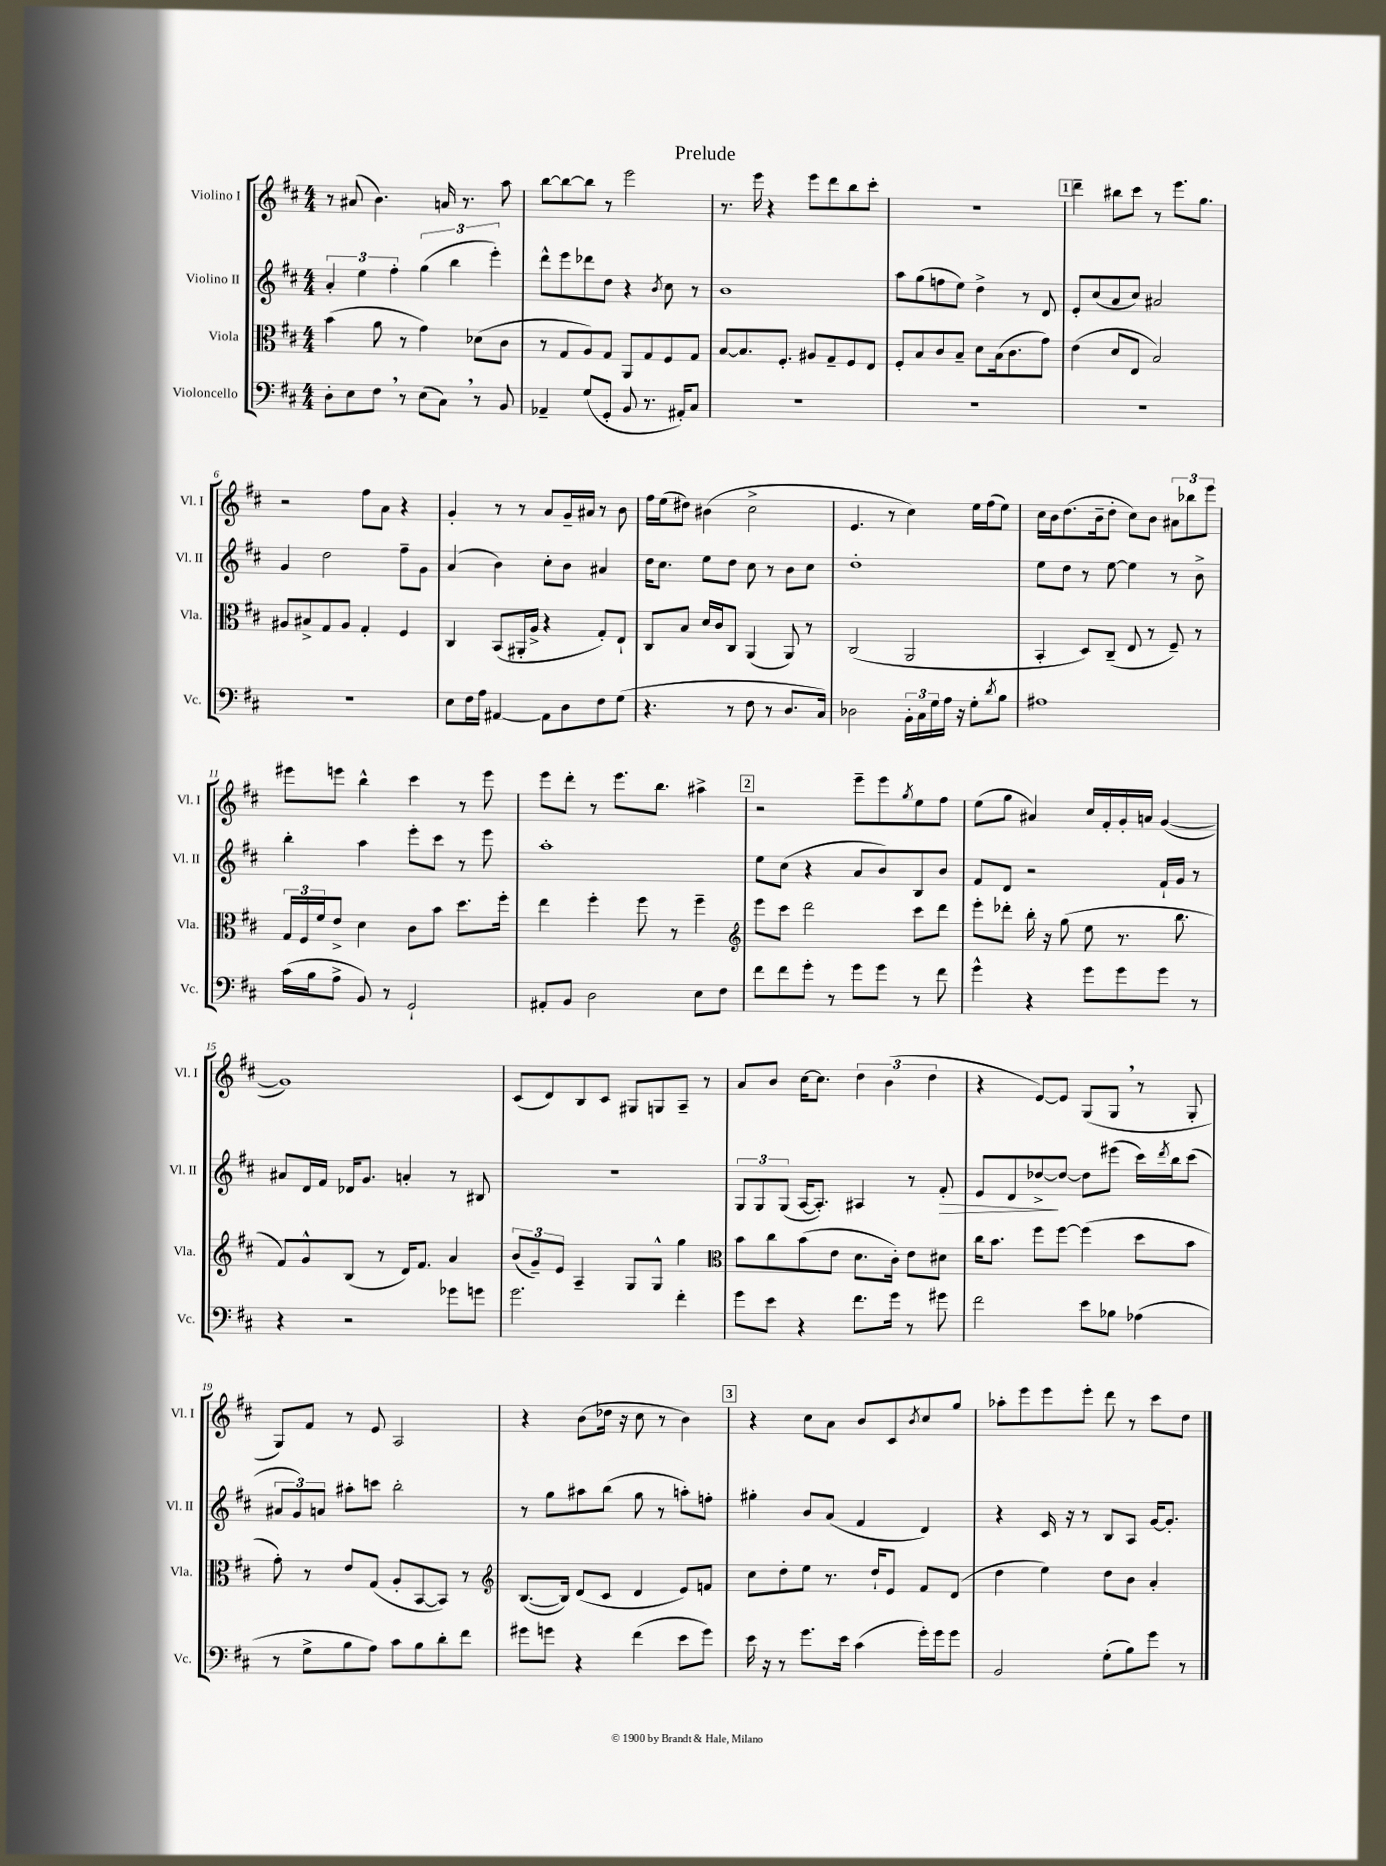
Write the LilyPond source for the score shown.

\header { title = "Prelude" }
<<
\new StaffGroup <<
\new Staff = "s0" \with { instrumentName = "Violino I" shortInstrumentName = "Vl. I" } {
    \clef treble \key d \major \numericTimeSignature \time 4/4
    r8 ais'8( b'4.) a'16 r8. a''8 |
    b''8~ b''8~ b''8 r8 e'''2 |
    r8. e'''16 r4 e'''8 d'''8 b''8 cis'''8-. |
    R1 |
    \mark \markup { \box "1" } d'''4-- bis''8 cis'''8 r8 e'''8. g''8. |
    r2 fis''8 a'8 r4 |
    g'4-. r8 r8 a'8 g'16-- ais'16 r8 b'8 |
    fis''16 e''16( dis''8) bis'4( cis''2-> |
    e'4. r8 cis''4) e''16 fis''16( e''8) |
    cis''16 b'16 d''8.( b'16-- d''8-. cis''8) b'8 \tuplet 3/2 { ais'8 bes''8 e'''8 } |
    eis'''8 e'''8 b''4-^ cis'''4 r8 e'''8 |
    e'''8 d'''8-. r8 e'''8. b''8. ais''4-> |
    \mark \markup { \box "2" } r2 e'''8-- e'''8 \acciaccatura { g''8 } e''8 fis''8 |
    e''8( g''8 ais'4) cis''16 fis'16-. g'16-. a'16 g'4~( |
    g'1) |
    cis'8( d'8) b8 cis'8 gis8 g8 a8-- r8 |
    a'8 b'8 cis''16~ cis''8. \tuplet 3/2 { d''4 b'4( d''4 } |
    r4 e'8~) e'8 g8( g8 \breathe r8 g8-. |
    g8) fis'8 r8 e'8 a2 |
    r4 b'8( des''16 r16 cis''8 r8 b'4) |
    \mark \markup { \box "3" } r4 cis''8 a'8 b'8 cis'8 \acciaccatura { b'8 } cis''8 g''8 |
    aes''8-. e'''8 e'''8 e'''8-. d'''8 r8 cis'''8 d''8 \bar "|." |
}
\new Staff = "s1" \with { instrumentName = "Violino II" shortInstrumentName = "Vl. II" } {
    \clef treble \key d \major \numericTimeSignature \time 4/4
    \tuplet 3/2 { a'4-. e''4 fis''4-. } \tuplet 3/2 { g''4( b''4 e'''4-.) } |
    d'''8-^ e'''8 des'''8 d''8 r4 \acciaccatura { b'8 } cis''8 r8 |
    b'1 |
    a''8 g''8( f''8 e''8) d''4-> r8 d'8 |
    \mark \markup { \box "1" } e'8-. cis''8( a'8 cis''8) ais'2 |
    g'4 d''2 fis''8-- g'8 |
    a'4( b'4) cis''8-. b'8 ais'4 |
    d''16 cis''8. e''8 d''8 cis''8 r8 b'8 cis''8 |
    d''1-. |
    e''8 d''8 r8 e''8~ e''4 r8 b'8-> |
    b''4-. a''4 e'''8-. cis'''8 r8 e'''8 |
    a''1-. |
    \mark \markup { \box "2" } e''8 cis''8( r4 a'8 b'8) b8 b'8 |
    fis'8 d'8 r2 fis'16-! g'16 r8 |
    ais'8 d'16 fis'16 des'16 g'8. a'4-. r8 bis8 |
    R1 |
    \tuplet 3/2 { g8 g8 g8( } a16~ a8.-.) ais4 r8 fis'8-.\> |
    e'8 d'8 des''8~->\! des''8~ des''8 eis'''8( cis'''16) \acciaccatura { d'''8 } b''16 cis'''8( |
    \tuplet 3/2 { ais'8 g'8) a'8 } ais''8-. c'''8 b''2-. |
    r8 g''8 ais''8 b''8( g''8 r8 a''8-.) f''8-. |
    \mark \markup { \box "3" } gis''4-. b'8 a'8( fis'4 d'4) |
    r4 cis'16 r16 r8 b8 a8 g'16~ g'8.-. \bar "|." |
}
\new Staff = "s2" \with { instrumentName = "Viola" shortInstrumentName = "Vla." } {
    \clef alto \key d \major \numericTimeSignature \time 4/4
    b'4( a'8 r8 g'4) des'8( cis'8 |
    r8 g8 a8) g8 a,8 g8 fis8 g8 |
    b8~ b8. fis8.-. ais8 g8-- fis8 e8 |
    fis8-. b8 cis'8 b8-- d'8 b16( cis'8. g'8) |
    \mark \markup { \box "1" } e'4( d'8 e8 b2) |
    ais8 bis8-> g8 ais8 g4-. fis4 |
    cis4 b,8( ais,16-. a16-> r4 g8-.) e8-! |
    cis8 b8 d'16 cis'16 cis8 a,4( a,8) r8 |
    cis2( a,2 |
    b,4-. d8) cis8--( e8 r8 fis8--) r8 |
    \tuplet 3/2 { g16 fis16 fis'16 } e'8-> d'4 cis'8 b'8 d''8. fis''16-. |
    e''4 fis''4-. fis''8 r8 fis''4-- |
    \mark \markup { \box "2" } \clef treble e'''8 cis'''8 d'''2 cis'''8 d'''8 |
    e'''8-. des'''8-. b''16-. r16 g''8( e''8 r8. b''8. |
    fis'8) g'8-^ b8( r8 d'16) fis'8. a'4 |
    \tuplet 3/2 { b'8( g'8--) e'8 } a4-- g8 g8-^ g''4 |
    \clef alto b'8 cis''8 b'8( e'8 d'8. cis'16-.) e'8 dis'8 |
    cis''16 b'8. fis''8 fis''8~ fis''4( d''8 b'8 |
    g'8-.) r8 e'8 g8( a8-. b,8~ b,8) r8 |
    \clef treble b8.~( b16) d'8( cis'8 d'4 e'8) f'8 |
    \mark \markup { \box "3" } cis''8 d''8-. e''8 r8. d''16-! e'8 fis'8 d'8( |
    d''4 e''4) d''8 b'8 a'4-. \bar "|." |
}
\new Staff = "s3" \with { instrumentName = "Violoncello" shortInstrumentName = "Vc." } {
    \clef bass \key d \major \numericTimeSignature \time 4/4
    d8-. e8 fis8 \breathe r8 e8( cis8) \breathe r8 b,8 |
    aes,4-- g8( g,8-. b,8 r8. ais,16-.) cis8 |
    R1 |
    R1 |
    \mark \markup { \box "1" } R1 |
    R1 |
    e8 fis16 a16 ais,4~ ais,8 d8 fis8 g8( |
    r4. r8 fis8 r8 d8. cis16) |
    des2 \tuplet 3/2 { b,16-. cis16 g16 } a16 r16 g8-. \acciaccatura { d'8 } b8 |
    ais1 |
    cis'16( b16 a8-> b,8) r8 g,2-! |
    ais,8-. b,8 d2 e8 fis8 |
    \mark \markup { \box "2" } fis'8 fis'8 g'8-. r8 g'8 g'8 r8 fis'8 |
    g'4-^ r4 g'8 g'8 g'8 r8 |
    r4 r2 ges'8 g'8 |
    g'2. fis'4-. |
    g'8 e'8 r4 fis'8. g'16 r8 gis'8 |
    fis'2 e'8 bes8 aes4( |
    r8 g8-> b8 a8) cis'8 b8 d'8-. fis'8 |
    gis'8 g'8 r4 fis'4( e'8 g'8) |
    \mark \markup { \box "3" } e'16 r16 r8 g'8. e'16 cis'4( g'16-.) g'16 g'8 |
    b,2 g8-.( b8) g'8 r8 \bar "|." |
}
>>
>>
